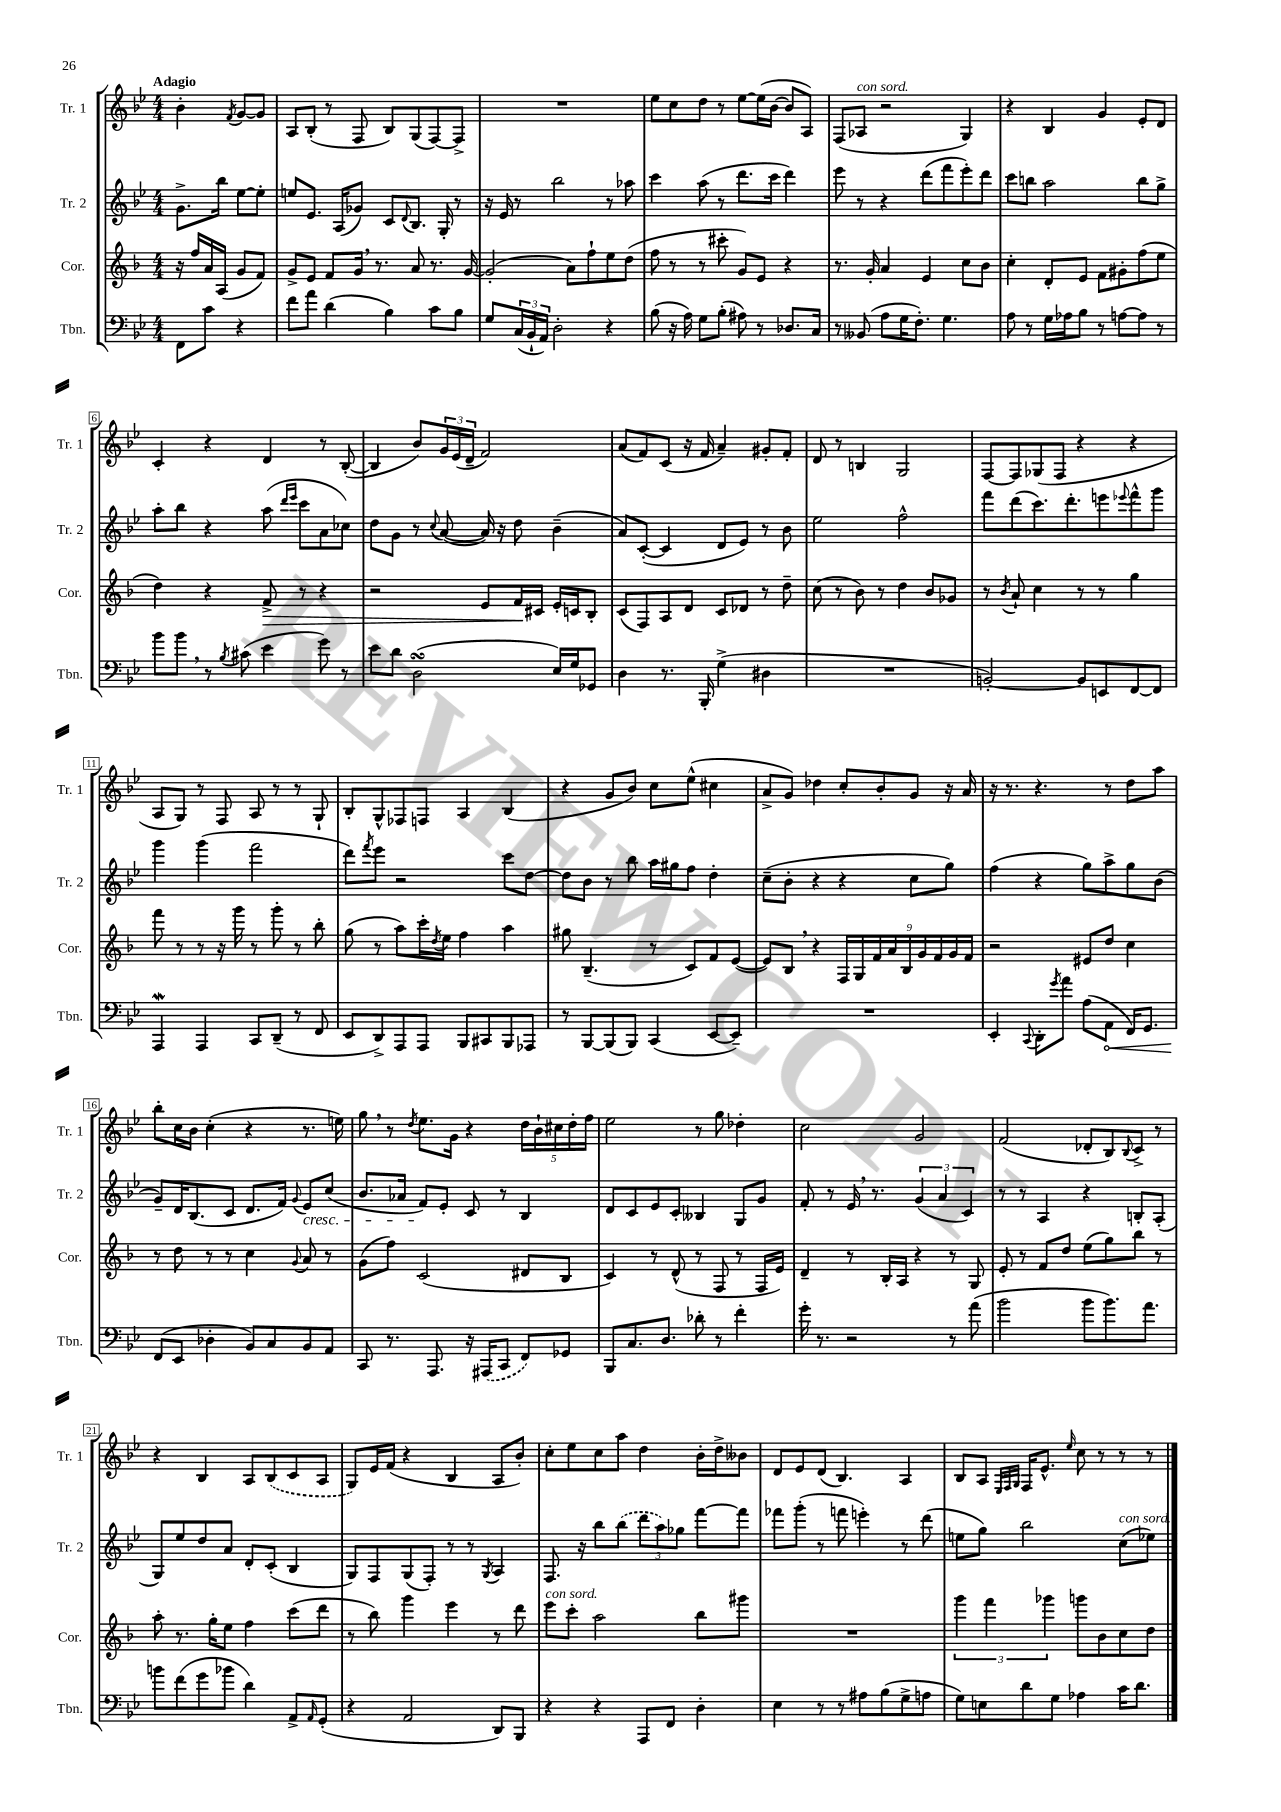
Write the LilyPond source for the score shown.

<<
\new StaffGroup <<
\new Staff = "s0" \with { instrumentName = "Tr. 1" shortInstrumentName = "Tr. 1" } {
    \clef treble \key bes \major \numericTimeSignature \time 4/4 \partial 2 \tempo "Adagio"
    bes'4-. \acciaccatura { f'8 } g'8~ g'8 |
    a8 bes8-.( r8 f8 bes8) g8( f8~) f8-> |
    R1 |
    ees''8 c''8 d''8 r8 ees''8~ ees''16( bes'16~ bes'8 a8) |
    f8( aes8^\markup { \italic "con sord." } r2 g4) |
    r4 bes4 g'4 ees'8-. d'8 |
    c'4-. r4 d'4 r8 bes8~-.( |
    bes4 bes'8) \tuplet 3/2 { g'16 ees'16( d'16-- } f'2) |
    a'8( f'8) c'8( r16 f'16 a'4--) gis'8-. f'8-. |
    d'8 r8 b4 g2 |
    f8~ f8 ges8( f8 r4 r4 |
    a8 g8) r8 f8 a8 r8 r8 g8-! |
    bes8-. g8-^ fes8 f8 a4 bes4( |
    r4 g'8 bes'8) c''8 ees''8-^( cis''4 |
    a'8-> g'8) des''4 c''8-. bes'8-. g'8 r16 a'16 |
    r16 r8. r4. r8 d''8 a''8 |
    bes''8-. c''16 bes'16 c''4-.( r4 r8. e''16) |
    g''8 \breathe r8 \acciaccatura { d''8 } ees''8. g'16 r4 \tuplet 5/4 { d''16 bes'16-! cis''16 d''16-. f''16 } |
    ees''2 r8 g''8 des''4-. |
    c''2 g'2 |
    f'2( des'8-. bes8) \appoggiatura { bes8 } c'8-> r8 |
    r4 bes4 a8 \once \slurDashed bes8( c'8 a8 |
    g8) ees'16 f'16( r4 bes4 a8 bes'8-.) |
    c''8-. ees''8 c''8 a''8 d''4 bes'16-. d''16-> beses'8 |
    d'8 ees'8 d'8( bes4.) a4 |
    bes8 a8 \grace { ees32 f32 g32 } f16 ees'8.-^ \grace { ees''16 } c''8 r8 r8 r8 \bar "|." |
}
\new Staff = "s1" \with { instrumentName = "Tr. 2" shortInstrumentName = "Tr. 2" } {
    \clef treble \key bes \major \numericTimeSignature \time 4/4 \partial 2
    g'8.-> bes''16 ees''8~ ees''8-. |
    e''8 ees'8. a16( ges'8) c'8 \appoggiatura { d'8 } bes8. g16-. r8 |
    r16 ees'16 r8 bes''2 r8 aes''8 |
    c'''4 a''8( r8 d'''8. c'''16 d'''4) |
    ees'''8 r8 r4 d'''8( f'''8 ees'''8-.) d'''8 |
    c'''8 b''8 a''2 b''8 g''8-> |
    a''8-. bes''8 r4 a''8( \grace { d'''16 ees'''16 } c'''8 a'8 ces''8) |
    d''8 g'8 r8 \appoggiatura { c''8 } a'8~( a'16) r16 d''8 bes'4--( |
    a'8) c'8~-.( c'4 d'8 ees'8) r8 bes'8 |
    ees''2 f''2-^ |
    f'''8 d'''8( c'''8.) d'''8.-. e'''8 \appoggiatura { ees'''8 } f'''8-^ g'''8 |
    g'''4 g'''4( f'''2 |
    d'''8) \acciaccatura { f'''8 } ees'''8 r2 c'''8 d''8~ |
    d''8 bes'8 r8 bes''8 a''16 gis''16 f''8 d''4-. |
    c''8--( bes'8-. r4 r4 c''8 g''8) |
    f''4( r4 g''8) a''8-> g''8 bes'8( |
    g'8--) d'16 bes8.( c'8 d'8. f'16) \appoggiatura { g'8 } ees'8\cresc c''8( |
    bes'8. aes'16 f'8\!) ees'8-. c'8 r8 bes4 |
    d'8 c'8 ees'8 c'8-. beses4 g8 g'8 |
    f'8-. r8 ees'16 \breathe r8. \tuplet 3/2 { g'4( a'4 c'4) } |
    r8 r8 a4 r4 b8-. a8-.( |
    g8) ees''8 d''8 a'8 d'8-. c'8-.( bes4 |
    g8) f8 g8( f8-.) r8 r8 \acciaccatura { g8 } a4 |
    f8. r16 bes''8 \once \slurDashed bes''8( \tuplet 3/2 { d'''8 a''8) ges''8 } f'''8~ f'''8 |
    fes'''8 g'''8-.( r8 f'''8 e'''4-.) r8 d'''8( |
    e''8 g''8) bes''2 c''8^\markup { \italic "con sord." }( ees''8) \bar "|." |
}
\new Staff = "s2" \with { instrumentName = "Cor." shortInstrumentName = "Cor." } {
    \clef treble \key f \major \numericTimeSignature \time 4/4 \partial 2
    r16 f''16 a'16 a16( g'8 f'8) |
    g'8-> e'8 f'8 g'16 \breathe r8. a'8 r8. g'16~ |
    g'2-.( a'8) f''8-! e''8 d''8( |
    f''8 r8 r8 cis'''8-. g'8) e'8 r4 |
    r8. g'16-. a'4 e'4 c''8 bes'8 |
    c''4-. d'8-. e'8 f'8 gis'8-. f''8( e''8 |
    d''4) r4 f'8->\> r8 r4 |
    r2 e'8 f'16\! cis'16 e'16-. c'16 bes8-. |
    c'8( f8) a8 d'8 c'8 des'8 r8 d''8-- |
    c''8( r8 bes'8) r8 d''4 bes'8 ges'8 |
    r8 \acciaccatura { bes'8 } a'8-! c''4 r8 r8 g''4 |
    f'''8 r8 r8 r16 g'''16 r8 g'''8-. r8 bes''8-. |
    g''8( r8 a''8) c'''16-. \acciaccatura { d''8 } e''16 f''4 a''4 |
    gis''8 bes4.--( r8 c'8) f'8 e'8~( |
    e'8) bes8 \breathe r4 \tuplet 9/8 { f16 g16 f'16 a'16 bes16 g'16 f'16 g'16 f'16 } |
    r2 eis'8 d''8 c''4 |
    r8 d''8 r8 r8 c''4 \appoggiatura { g'8 } a'8 r8 |
    g'8( f''8) c'2( dis'8 bes8 |
    c'4) r8 d'8-^( r8 f8 r8 f16 e'16) |
    d'4-- r8 bes16-. a16 r4 r8 g8 |
    e'8-. r8 f'8 d''8 e''8( g''8) bes''8 r8 |
    a''8-. r8. g''16-. e''8 f''4 c'''8( d'''8 |
    r8 bes''8) g'''4 e'''4 r8 d'''8 |
    e'''8^\markup { \italic "con sord." } c'''8-. a''2 bes''8 gis'''8 |
    R1 |
    \tuplet 3/2 { g'''4 f'''4 ges'''4 } g'''8 bes'8 c''8 d''8 \bar "|." |
}
\new Staff = "s3" \with { instrumentName = "Tbn." shortInstrumentName = "Tbn." } {
    \clef bass \key bes \major \numericTimeSignature \time 4/4 \partial 2
    f,8 c'8 r4 |
    f'8 a'8 d'4( bes4) c'8 bes8 |
    g8 \tuplet 3/2 { c16( bes,16-! a,16) } d2-. r4 |
    bes8( r16 a16) g8 bes8-.( ais8) r8 des8. c16 |
    r8 beses,8( a8 g16 f8.-.) g4. |
    a8 r8 g16 aes16 bes8 r8 a8~ a8 r8 |
    bes'8 bes'8 \breathe r8 \acciaccatura { bes8 } cis'8( ees'4 g'8) r8 |
    ees'8 d'8 d2\turn( ees16) g16 ges,8 |
    d4 r8. bes,,16-. g4->( dis4 |
    R1 |
    b,2~-.) b,8 e,8 f,8~ f,8 |
    a,,4\mordent a,,4 c,8 d,8--( r8 f,8 |
    ees,8 d,8->) a,,8 a,,8 bes,,8 cis,8 bes,,8 aes,,8 |
    r8 bes,,8~ bes,,8( bes,,8) c,4( ees,8~ ees,8--) |
    R1 |
    ees,4-. \appoggiatura { c,8 } d,8-. \acciaccatura { g'8 } a'8 a8( \once \override Hairpin.circled-tip = ##t a,8\< f,16) g,8. |
    f,8\!( ees,8 des4-. bes,8) c8 bes,8 a,8 |
    c,8 r8. a,,8. r16 \once \slurDashed ais,,16( c,8 f,8) ges,8 |
    bes,,8 c8. d8. des'8-. r8 f'4-. |
    g'16-. r8. r2 r8 a'8( |
    bes'2 bes'8 bes'8.) a'8. |
    b'8 f'8( g'8 bes'8 d'4) a,8-> \grace { a,16 } g,8-.( |
    r4 a,2 d,8) bes,,8 |
    r4 r4 a,,8 f,8 d4-. |
    ees4 r8 r8 ais8 bes8( g8-> a8 |
    g8) e8 d'8 g8 aes4 c'16 d'8. \bar "|." |
}
>>
>>
\layout { \context { \Score \override BarNumber.stencil = #(make-stencil-boxer 0.1 0.3 ly:text-interface::print) } }
